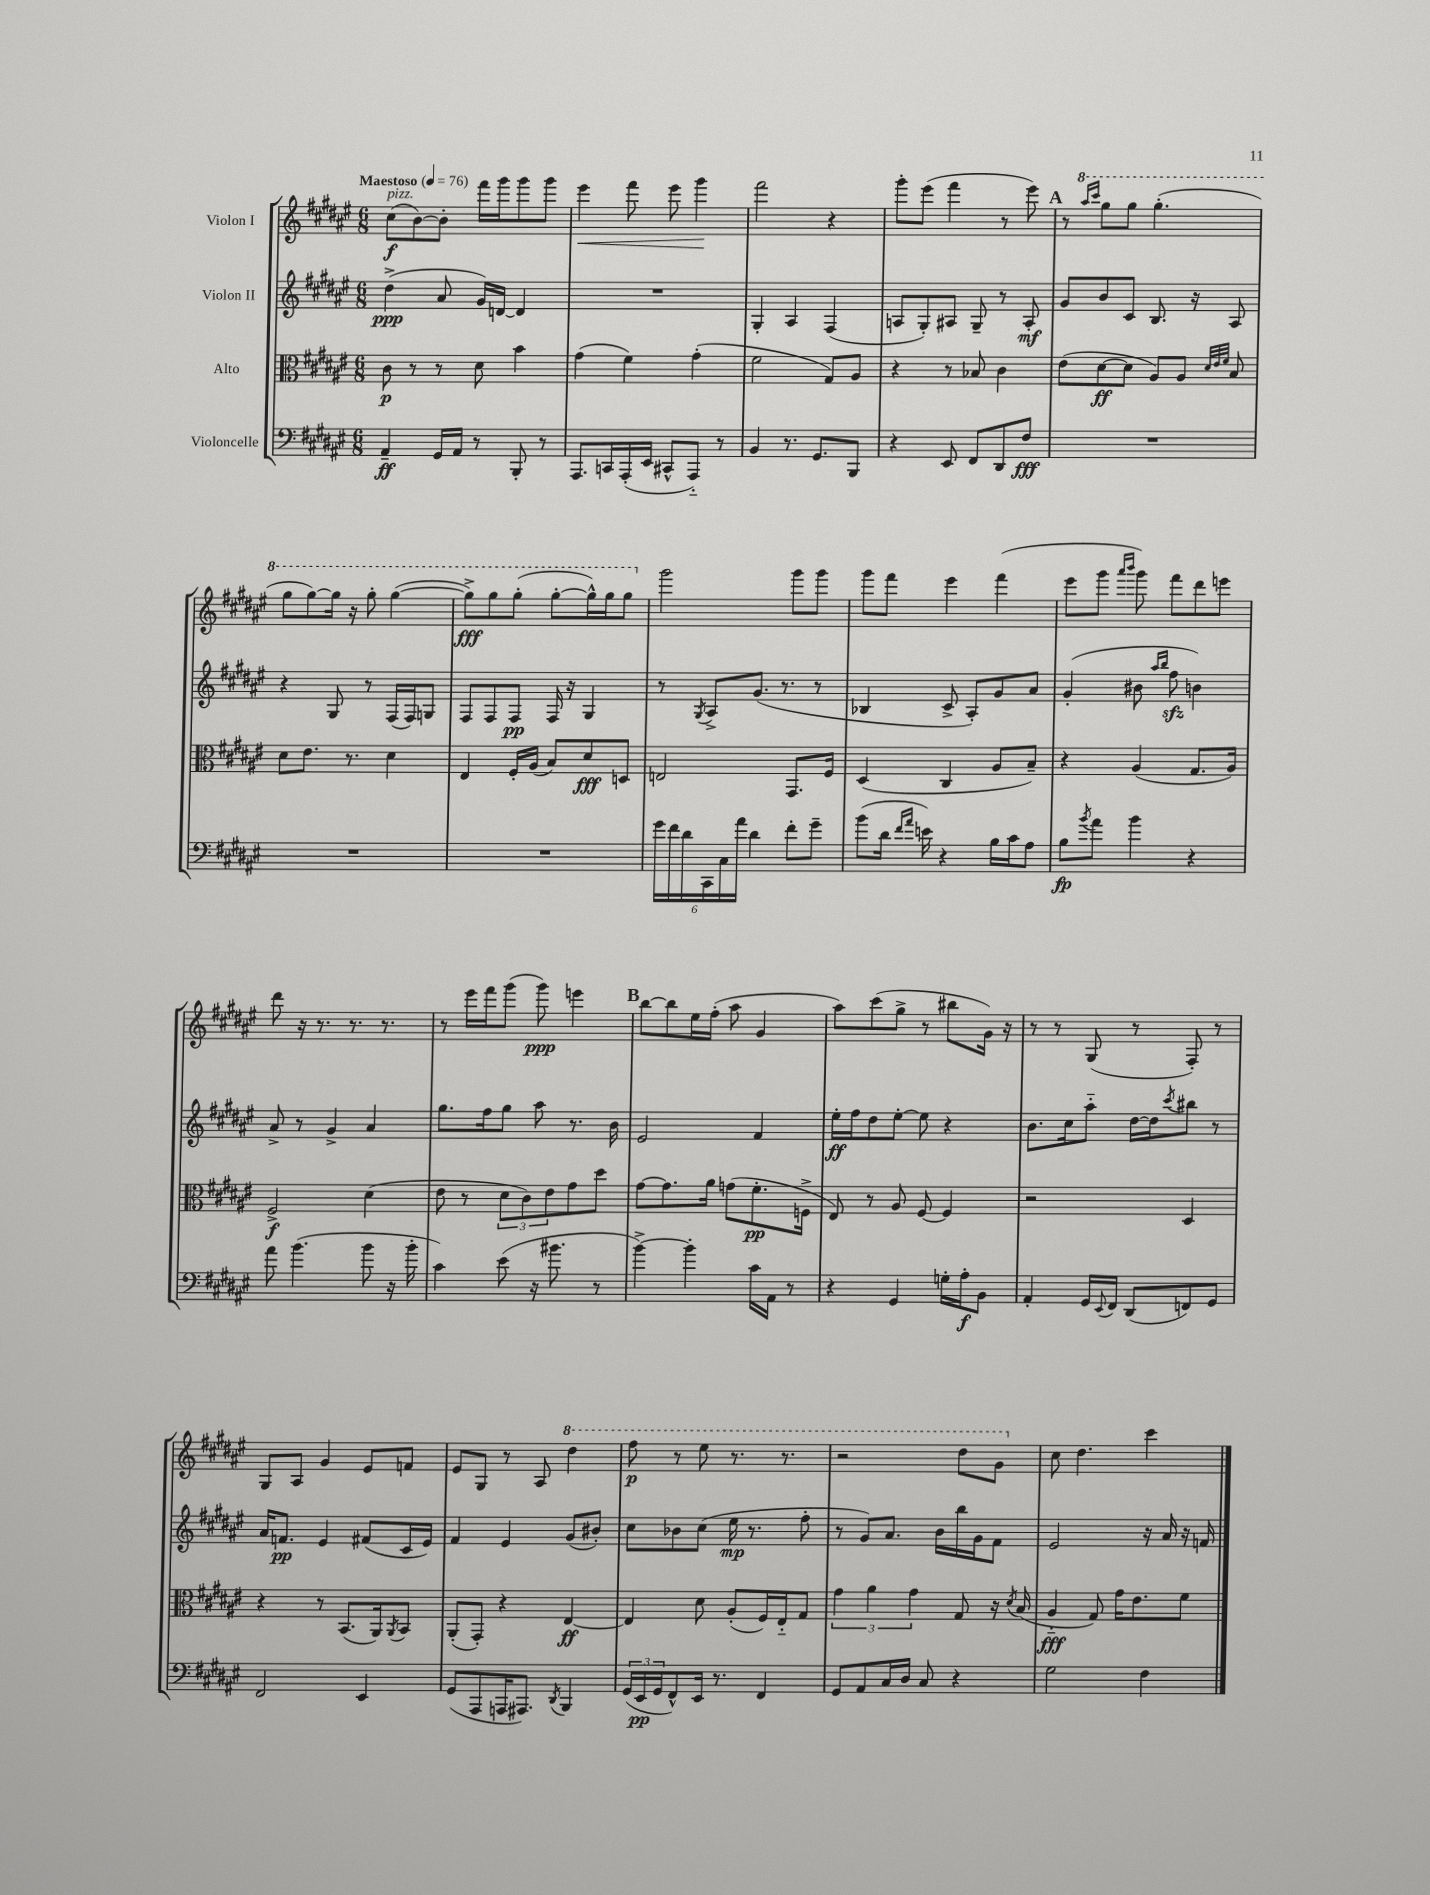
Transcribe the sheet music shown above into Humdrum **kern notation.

**kern	**kern	**kern	**kern
*staff4	*staff3	*staff2	*staff1
*clefF4	*clefC3	*clefG2	*clefG2
*k[f#c#g#d#a#e#]	*k[f#c#g#d#a#e#]	*k[f#c#g#d#a#e#]	*k[f#c#g#d#a#e#]
*M6/8	*M6/8	*M6/8	*M6/8
*MM76	*MM76	*MM76	*MM76
4AA#~	8c#	(4dd#^	(8cc#
.	8r	.	[8b)
16GG#	8r	8a#	8b']
16AA#	.	.	.
8r	8d#	16g#)	16fff#
.	.	[16d	16ggg#
8BBB'	4b	4d]	8ggg#
8r	.	.	8ggg#
=	=	=	=
8.AAA#	(4g#	2.r	4eee#
16CC	.	.	.
(16AAA#'	4f#)	.	8fff#
16EE#	.	.	.
8CC#^^	.	.	8eee#
8AAA#'~)	(4g#'	.	4ggg#
8r	.	.	.
=	=	=	=
4BB	2f#	4G#'	2fff#
8.r	.	4A#	.
8.GG#	.	.	.
.	8G#)	(4F#	4r
8BBB	8A#	.	.
=	=	=	=
4r	4r	8A	8ggg#'
.	.	8G#')	(8eee#
8EE#	8r	8A#	4fff#
8FF#	8B-	8G#~	.
8DD#	4c#	8r	8r
8F#	.	8A#'	8eee#)
=	=	=	=
2.r	(8e#	8g#	8r
.	.	.	16qqaaa#
.	.	.	16qqcccc#
.	[8d#	8b	8ggg#
.	8d#]	8c#	8ggg#
.	8A#)	8.B	(4.ggg#'
.	8A#	.	.
.	.	16r	.
.	32qqd#	.	.
.	32qqe#	.	.
.	32qqf#	.	.
.	8B	8A#	.
=	=	=	=
2.r	8d#	4r	8ggg#
.	8.e#	.	[8ggg#)
.	.	8G#	16ggg#]
.	8.r	.	16r
.	.	8r	8ggg#'
.	4d#	(16F#	([4ggg#
.	.	16F#)	.
.	.	8G	.
=	=	=	=
2.r	4E#	8F#	8ggg#^])
.	.	8F#	8ggg#
.	16F#'	8F#	(8ggg#'
.	(16A#	.	.
.	8B)	16F#	[8ggg#'
.	.	16r	.
.	8d#	4G#	16ggg#^^])
.	.	.	16ggg#
.	8D	.	8ggg#
=	=	=	=
24g#	2E	8r	2ggg#
24f#	.	.	.
24d#	.	.	.
.	.	8qG#	.
24CC#	.	8A#^	.
24C#	.	.	.
24a#	.	.	.
4d#	.	(8.g#	.
.	.	8.r	.
8f#'	8.GG#	.	8ggg#
8g#~	.	8r	8ggg#
.	16F#	.	.
=	=	=	=
(8b	(4D#	4B-	8ggg#
16d#	.	.	8fff#
16qqf#	.	.	.
16qqa#	.	.	.
16e)	.	.	.
4r	4C#	8c#^	4eee#
.	.	8A#')	.
16B	8A#	8g#	(4fff#
16c#	.	.	.
8A#	8B~)	8a#	.
=	=	=	=
8B	4r	(4g#'	8eee#
8qb	.	.	.
8a#	.	.	8ggg#
.	.	.	16qqaaa#
.	.	.	16qqbbb
4b	(4A#	8b#	8ggg#)
.	.	16qqaa#	.
.	.	16qqbb	.
.	.	8ff#	8fff#
4r	8.G#	4b)	8ddd#
.	.	.	8eee
.	16A#)	.	.
=	=	=	=
8a#	2F#^	8a#^	8ddd#
(4.b	.	8r	16r
.	.	.	8.r
.	.	4g#^	.
.	.	.	8.r
8b	(4d#	4a#	.
.	.	.	8.r
16r	.	.	.
16b'	.	.	.
=	=	=	=
4c#)	8e#	8.gg#	8r
.	8r	.	16eee#
.	.	16ff#	16fff#
(8e#	12d#	8gg#	(8ggg#
.	12c#)	.	.
16r	.	8aa#	8ggg#)
.	12e#	.	.
8.b#	.	.	.
.	8g#	8.r	4eee
8r	8dd#	.	.
.	.	16b	.
=	=	=	=
[4b^)	[8g#	2e#	[8bb
.	8.g#]	.	8bb]
4b']	.	.	16ee#
.	16a#	.	(16ff#'
.	(8g	.	8aa#
16c#	8.f#'	4f#	4g#
16AA#	.	.	.
8r	.	.	.
.	16F^	.	.
=	=	=	=
4r	8E#)	16ee#'	8aa#)
.	.	16ff#	.
.	8r	8dd#	(8ccc#
4GG#	8A#	[8ee#'	8gg#^
.	[8F#	8ee#]	8r
16G'	4F#]	4r	8bb#
16A#'	.	.	.
8BB	.	.	16g#)
.	.	.	16r
=	=	=	=
4AA#'	2r	8.b	8r
.	.	.	8r
.	.	16cc#	.
16GG#	.	8aa#'~	(8G#
8qqEE#	.	.	.
16FF#	.	.	.
(8DD#	.	[16dd#	8r
.	.	16dd#]	.
.	.	8qccc#	.
8FF)	4D#	8bb#	8F#')
8GG#	.	8r	8r
=	=	=	=
2FF#	4r	16a#	8G#
.	.	8.f	.
.	.	.	8A#
.	8r	4e#	4g#
.	(8.BB	.	.
4EE#	.	(8f#	8e#
.	16AA#)	.	.
.	8qAA#	.	.
.	8BB	16c#	8f
.	.	16e#)	.
=	=	=	=
(8GG#	(8AA#'	4f#	8e#
8AAA#	8GG#')	.	8G#
16AAA	4r	4e#	8r
8.AAA#)	.	.	.
.	.	.	8A#
8qDD#	.	.	.
4BBB	[4E#	(8g#	4ddd#
.	.	8b#')	.
=	=	=	=
(24GG#	4E#]	8cc#	8fff#
24EE#	.	.	.
24GG#	.	.	.
8FF#^^)	.	8b-	8r
16EE#	8d#	(8cc#	8eee#
8.r	.	.	.
.	(8A#'	16ee#	8.r
.	.	8.r	.
4FF#	16F#)	.	.
.	16E#'~	.	8.r
.	8G#	8ff#'	.
=	=	=	=
8GG#	6g#	8r	2r
8AA#	.	8g#)	.
.	6a#	.	.
16C#	.	8.a#	.
16D#	.	.	.
.	6g#	.	.
8C#	.	.	.
.	.	16b	.
4r	8G#	16bb	8ddd#
.	.	16g#	.
.	16r	8f#	8gg#
.	8qd#	.	.
.	(16B	.	.
=	=	=	=
2G#	4A#'~	2e#	8cc#
.	.	.	4.dd#
.	8G#)	.	.
.	16g#	.	.
.	8.e#	.	.
4F#	.	16r	4ccc#
.	.	16a#	.
.	8f#	16r	.
.	.	16f	.
==	==	==	==
*-	*-	*-	*-
